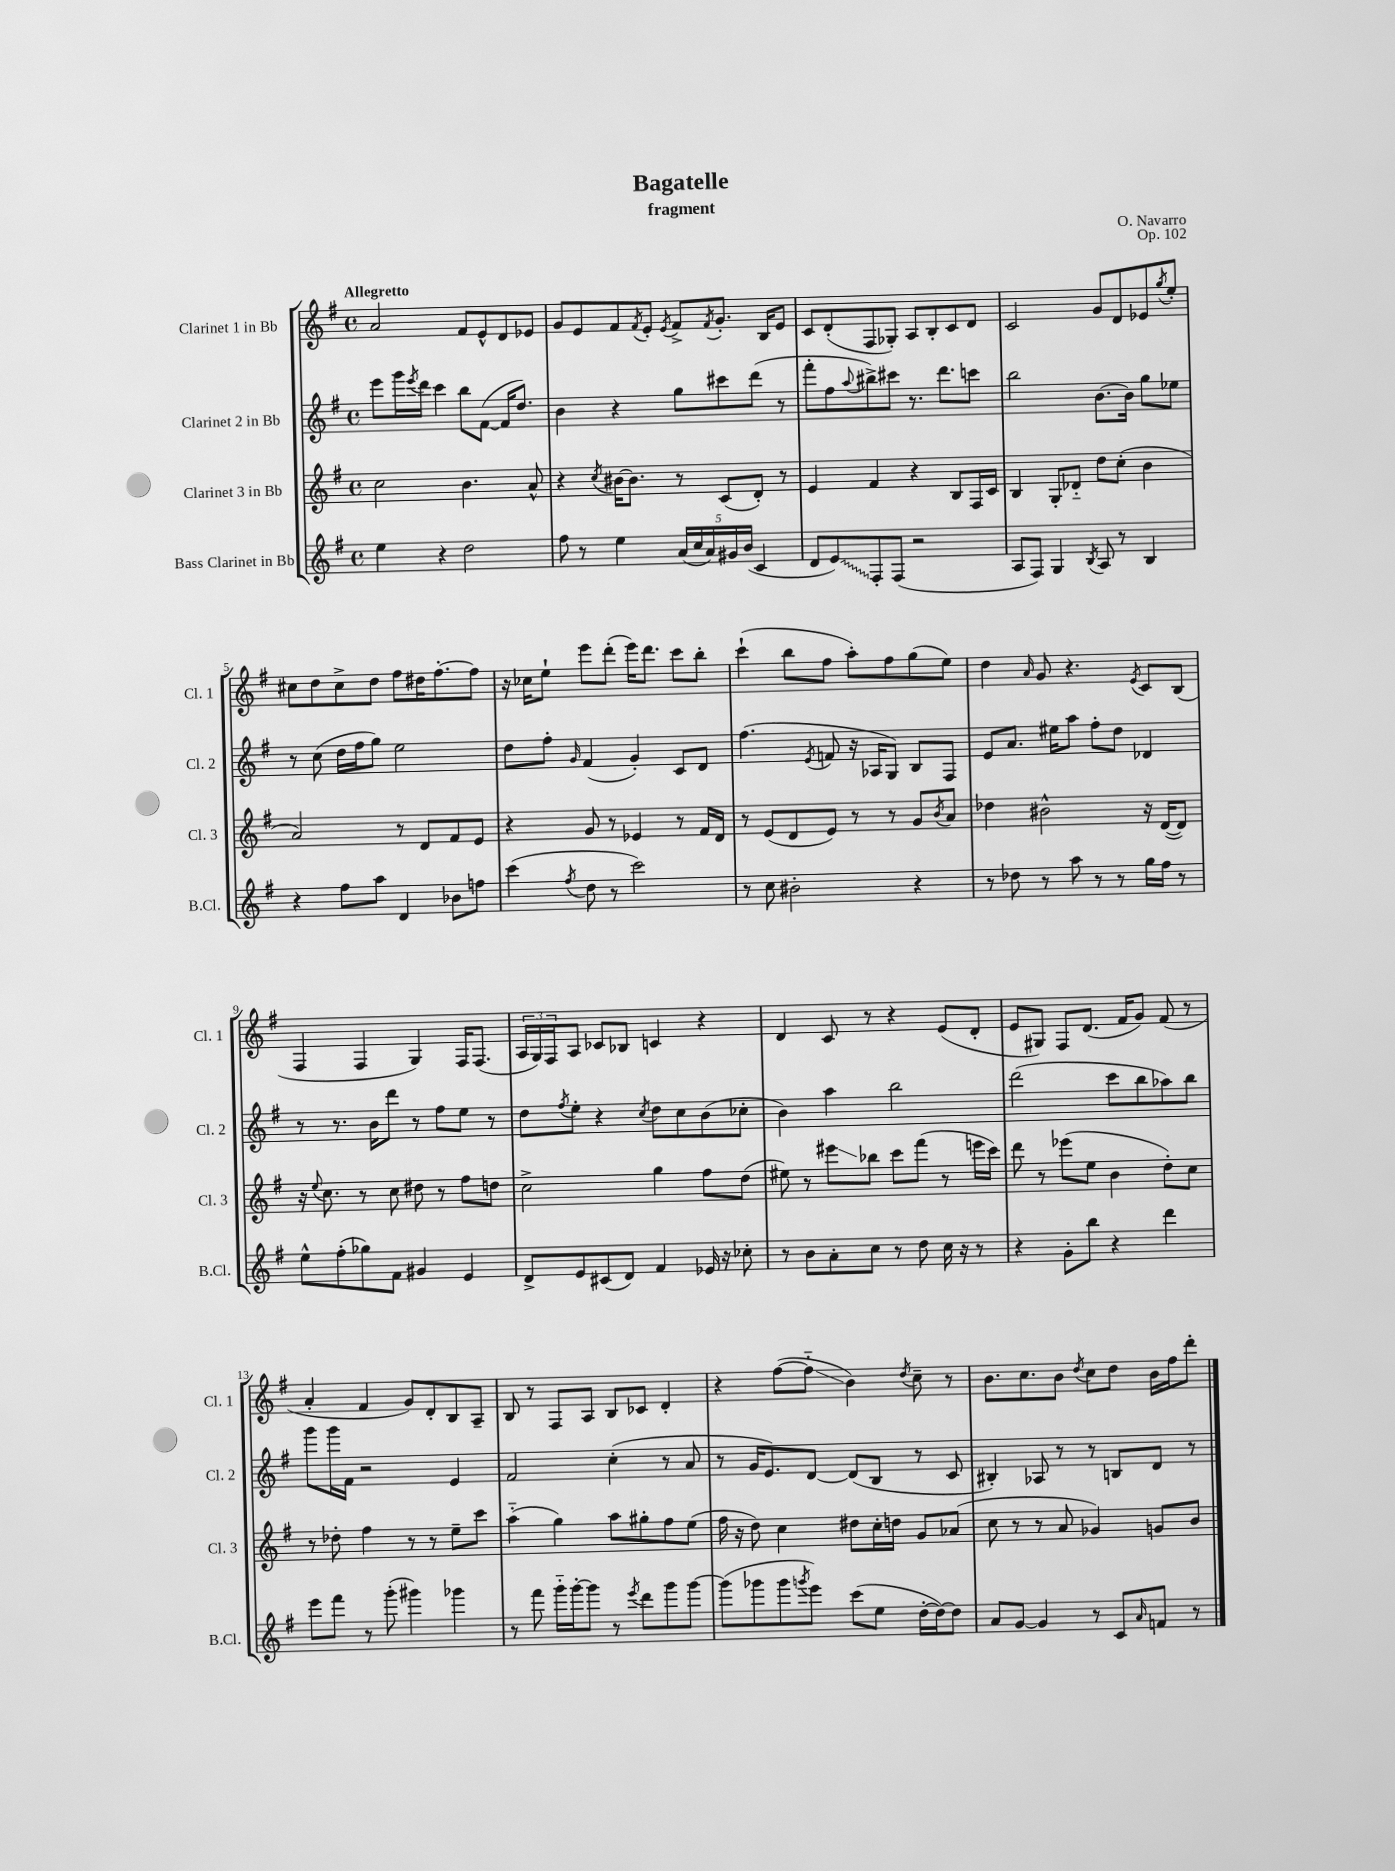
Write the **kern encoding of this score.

**kern	**kern	**kern	**kern
*staff4	*staff3	*staff2	*staff1
*clefG2	*clefG2	*clefG2	*clefG2
*k[f#]	*k[f#]	*k[f#]	*k[f#]
*M4/4	*M4/4	*M4/4	*M4/4
*met(c)	*met(c)	*met(c)	*met(c)
4ee	2cc	8eee	2a
.	.	16ggg	.
.	.	8qeee	.
.	.	16ddd	.
4r	.	4ccc	.
2dd	4.b	8bb	8f#
.	.	([8f#	8e^^
.	.	16f#]	8d
.	.	8.dd)	.
.	8a^^	.	8e-
=	=	=	=
8ff#	4r	4b	8g
8r	.	.	8e
.	8qcc	.	.
4ee	[16b#	4r	8f#
.	8.b#]	.	.
.	.	.	8qf#
.	.	.	8e'
.	.	.	8qe
(20a	8r	8gg	8f#^
20cc	.	.	.
20a)	.	.	.
.	.	.	8qf#
.	(8c	8ccc#	8.g'
20g#	.	.	.
(20b	.	.	.
4c	8d')	(8ddd	.
.	.	.	16B
.	8r	8r	8e
=	=	=	=
8d	4e	8fff#'	8c
8e)	.	8ff#	(8d'
.	.	8qqaa	.
8F#'	4f#	8bb#^)	8F#
(8F#	.	8ccc#	8G-')
2r	4r	8.r	8A
.	.	.	8B'
.	.	8.ddd	.
.	8B	.	8c
.	16F#	8ccc	8d
.	16c	.	.
=	=	=	=
8A	4B	2bb	2c
8F#)	.	.	.
4G	8G'	.	.
.	8d-'~	.	.
8qB	.	.	.
8A	8dd	[8.b	8g
8r	(8cc'	.	8d
.	.	16b]	.
4B	4b	8gg	8e-
.	.	.	8qgg
.	.	8ee-	8ee'
=	=	=	=
4r	2a)	8r	8cc#
.	.	(8cc	8dd
8ff#	.	16dd	8cc#^
.	.	16ff#	.
8aa	.	8gg)	8dd
4d	8r	2ee	8ff#
.	8d	.	16dd#
.	.	.	[8.ff#'
8b-	8f#	.	.
8ff	8e	.	8ff#]
=	=	=	=
(4ccc	4r	8dd	16r
.	.	.	16cc-
.	.	8ff#'	8ee`
8qff#	.	16qqg	.
8dd	8g	(4f#	8eee
8r	8r	.	(8ddd'
2ccc)	4e-	4g')	16eee)
.	.	.	8.ddd
.	8r	8c	8ccc
.	16f#	8d	8bb'
.	16d	.	.
=	=	=	=
8r	8r	(4.ff#	(4ccc`
8cc	(8e	.	.
2b#'	8d	.	8bb
.	.	8qe	.
.	8e)	8f	8ff#
.	8r	16r	8aa')
.	.	16A-	.
.	8r	8G)	8ff#
4r	8g	8B	(8gg
.	8qb	.	.
.	8a	8F#	8ee)
=	=	=	=
8r	4dd-	8e	4dd
8dd-	.	8.a	.
.	.	.	16qqa
8r	2b#^^	.	8g
.	.	16ee#	.
8aa	.	8aa	4.r
8r	.	8ff#'	.
8r	.	8dd	.
.	.	.	8qe
16gg	16r	4d-	8c
16ff#	([16d	.	.
8r	8d])	.	(8B
=	=	=	=
8ee^^	16r	8r	4F#
.	8qqee	.	.
.	8.cc	.	.
(8ff#'	.	8.r	.
8gg-)	8r	.	4F#
.	.	16b	.
8f#	8cc	8ddd	.
4g#	8dd#	8r	4G)
.	8r	8ff#	.
4e	8ff#	8ee	16F#
.	.	.	(8.F#
.	8dd	8r	.
=	=	=	=
8d^	2cc^	8dd	24A
.	.	.	24G)
.	.	.	24F#
.	.	8qff#	.
8e	.	8ee'	8A
(8c#	.	4r	8c-
8d)	.	.	8B-
.	.	8qcc	.
4f#	4gg	8dd	4c
.	.	8cc	.
16e-	8ff#	(8b	4r
16r	.	.	.
8cc-'	(8dd	8cc-'	.
=	=	=	=
8r	8ee#)	4b)	4d
8b	8r	.	.
8a'	8eee#	4aa	8c
8cc	8bb-	.	8r
8r	8ccc	2bb	4r
8dd	(8fff#	.	.
16cc	8r	.	(8e
16r	.	.	.
8r	16eee	.	8d'
.	16ccc)	.	.
=	=	=	=
4r	8ddd	(2ddd	8e
.	8r	.	8G#)
8g'	(8eee-	.	8F#
8bb	8ee	.	(8.d
4r	4b	8ccc	.
.	.	.	16f#
.	.	8bb	8g)
4ddd	8dd')	8aa-)	(8f#
.	8cc	8bb	8r
=	=	=	=
8eee	8r	8ggg	4a'
8fff#	8dd-'	16ggg	.
.	.	16f#	.
8r	4ff#	2r	4f#
(8ggg'	.	.	.
4ggg#)	8r	.	8g)
.	8r	.	8d'
4ggg-	8ee~	4e	8B
.	8ccc	.	8A~
=	=	=	=
8r	(4aa'~	2f#	8B
8fff#	.	.	8r
16ggg'~	4gg)	.	8F#
[16ggg'	.	.	.
8ggg]	.	.	8A
8r	8aa	(4cc'	8B
8qeee	.	.	.
8ddd	8gg#'	.	8c-
8ggg	8ff#	8r	4d'
[8ggg	(8ee	8a	.
=	=	=	=
(8ggg]	16ff#	8r	4r
.	16r	.	.
8ggg-	8dd)	16g	.
.	.	8.e)	.
8ggg-	4cc	.	([8ff#
8qggg	.	.	.
8eee)	.	[8d	8ff#'~]
(8ccc	8dd#	(8d]	4b)
8ee	16cc'	8B	.
.	16dd	.	.
.	.	.	8qdd
[16dd'	8g	8r	8cc~
16dd_)	.	.	.
8dd]	(8a-	8c	8r
=	=	=	=
8a	8cc	4B#')	8.b
[8g	8r	.	.
.	.	.	8.cc
4g]	8r	8A-	.
.	8a	8r	8b
.	.	.	8qdd
8r	4g-)	8r	8cc
8c	.	8B	8dd
16qqa	.	.	.
8f	8g	8d	16b
.	.	.	16ff#
8r	8b	8r	8ddd'
==	==	==	==
*-	*-	*-	*-
